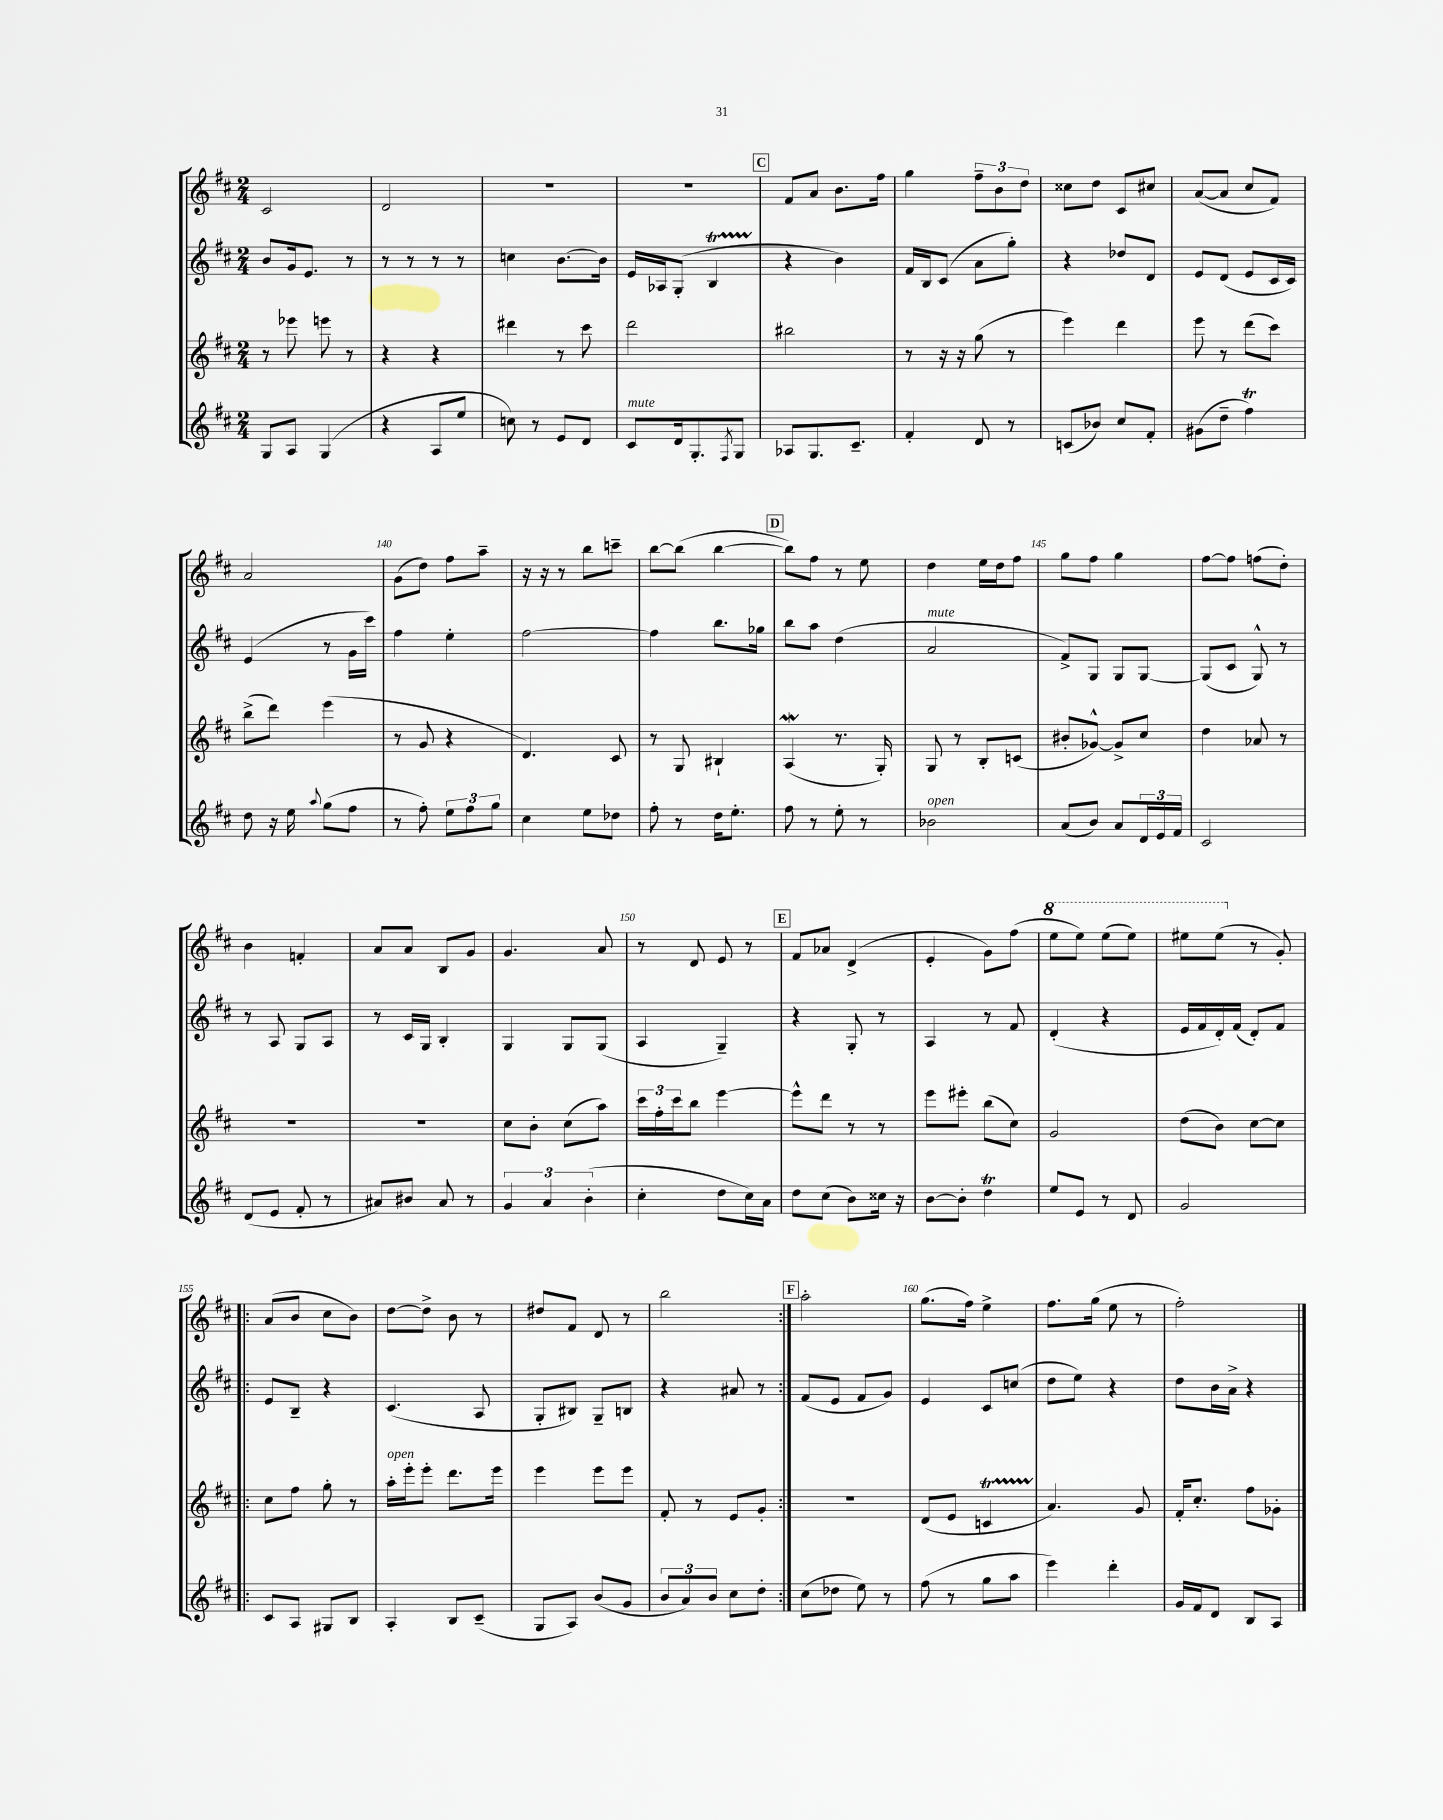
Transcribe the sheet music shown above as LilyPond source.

<<
\new StaffGroup <<
\new Staff = "s0" {
    \clef treble \key d \major \numericTimeSignature \time 2/4
    cis'2 |
    d'2 |
    r2 |
    r2 |
    \mark \markup { \box "C" } fis'8 a'8 b'8. fis''16 |
    g''4 \tuplet 3/2 { fis''8-- b'8 d''8 } |
    cisis''8 d''8 cis'8 cis''8 |
    a'8~( a'8 cis''8 fis'8) |
    a'2 |
    g'8( d''8) fis''8 a''8-- |
    r16 r16 r8 b''8 c'''8-- |
    b''8~ b''8( b''4~ |
    \mark \markup { \box "D" } b''8) fis''8 r8 e''8 |
    d''4 e''16 d''16 fis''8 |
    g''8 fis''8 g''4 |
    fis''8~ fis''8 f''8( d''8-.) |
    b'4 f'4-. |
    a'8 a'8 b8 g'8 |
    g'4. a'8 |
    r8 d'8 e'8 r8 |
    \mark \markup { \box "E" } fis'8 aes'8 d'4->( |
    e'4-. g'8) fis''8( |
    \ottava #1 e'''8 e'''8) e'''8( e'''8) |
    eis'''8 eis'''8( \ottava #0 r8 g'8-.) |
    \repeat volta 2 { a'8( b'8 cis''8 b'8) |
    d''8~ d''8-> b'8 r8 |
    dis''8 fis'8 d'8 r8 |
    b''2 | }
    \mark \markup { \box "F" } a''2-. |
    g''8.( fis''16) e''4-> |
    fis''8. g''16( e''8 r8 |
    fis''2-.) \bar "|." |
}
\new Staff = "s1" {
    \clef treble \key d \major \numericTimeSignature \time 2/4
    b'8 g'16 e'8. r8 |
    r8 r8 r8 r8 |
    c''4 b'8.~ b'16 |
    e'16 aes16 g8-.( b4\startTrillSpan |
    \mark \markup { \box "C" } r4\stopTrillSpan b'4) |
    fis'16 b16 cis'8( a'8 g''8-.) |
    r4 des''8 d'8 |
    e'8 d'8( e'8 cis'16 cis'16) |
    e'4( r8 g'16 cis'''16) |
    fis''4 e''4-. |
    fis''2~ |
    fis''4 b''8. ges''16 |
    \mark \markup { \box "D" } b''8 a''8 d''4( |
    a'2^\markup { \italic "mute" } |
    fis'8->) g8 g8 g8~ |
    g8( cis'8 g8-^) r8 |
    r8 a8 g8 a8 |
    r8 cis'16 g16 b4-. |
    g4 g8 g8( |
    a4 g4--) |
    \mark \markup { \box "E" } r4 g8-. r8 |
    a4 r8 fis'8 |
    d'4-.( r4 |
    e'16 fis'16 d'16-.) fis'16( d'8-.) fis'8 |
    \repeat volta 2 { e'8 b8-- r4 |
    cis'4.( a8 |
    g8-. bis8) g8-- b8 |
    r4 ais'8 r8 | }
    \mark \markup { \box "F" } fis'8( e'8 fis'8 g'8) |
    e'4 cis'8 c''8( |
    d''8 e''8) r4 |
    d''8 b'16 a'16-> r4 \bar "|." |
}
\new Staff = "s2" {
    \clef treble \key d \major \numericTimeSignature \time 2/4
    r8 ees'''8 e'''8 r8 |
    r4 r4 |
    dis'''4 r8 cis'''8 |
    d'''2 |
    \mark \markup { \box "C" } bis''2 |
    r8 r16 r16 g''8( r8 |
    e'''4) d'''4 |
    e'''8 r8 d'''8( cis'''8) |
    b''8->( d'''8) e'''4( |
    r8 g'8 r4 |
    d'4.) cis'8 |
    r8 g8 bis4-! |
    \mark \markup { \box "D" } a4\mordent( r8. g16-.) |
    g8 r8 b8-. c'8( |
    bis'8-. ges'8~-^) ges'8-> cis''8 |
    d''4 aes'8 r8 |
    R2 |
    R2 |
    cis''8 b'8-. cis''8( a''8) |
    \tuplet 3/2 { cis'''16 fis''16-. cis'''16 } b''8 e'''4~ |
    \mark \markup { \box "E" } e'''8-^ d'''8 r8 r8 |
    e'''8 eis'''8-. b''8( cis''8) |
    g'2 |
    d''8( b'8) cis''8~ cis''8 |
    \repeat volta 2 { cis''8 fis''8 g''8-. r8 |
    a''16-.^\markup { \italic "open" } e'''16-. e'''8-. d'''8. e'''16 |
    e'''4 e'''8 e'''8 |
    fis'8-. r8 e'8 g'8-. | }
    \mark \markup { \box "F" } R2 |
    d'8( e'8 c'4\startTrillSpan |
    a'4.\stopTrillSpan) g'8 |
    fis'16-. cis''8.-. fis''8 ges'8-. \bar "|." |
}
\new Staff = "s3" {
    \clef treble \key d \major \numericTimeSignature \time 2/4
    g8 a8 g4( |
    r4 a8 e''8 |
    c''8) r8 e'8 d'8 |
    cis'8^\markup { \italic "mute" } d'16 g8.-. \acciaccatura { fis8 } g8 |
    \mark \markup { \box "C" } aes8 g8. cis'8.-- |
    fis'4-. d'8 r8 |
    c'8( bes'8) cis''8 fis'8-. |
    gis'8( d''8-- fis''4\trill) |
    d''8 r16 e''16 \appoggiatura { a''8 } g''8( fis''8 |
    r8 fis''8-.) \tuplet 3/2 { e''8 fis''8 g''8 } |
    cis''4 e''8 des''8 |
    fis''8-. r8 d''16 e''8.-. |
    \mark \markup { \box "D" } fis''8 r8 e''8-. r8 |
    bes'2^\markup { \italic "open" } |
    a'8( b'8) a'8 \tuplet 3/2 { d'16 e'16 fis'16 } |
    cis'2 |
    d'8( e'8 fis'8-. r8 |
    ais'8) bis'8 ais'8 r8 |
    \tuplet 3/2 { g'4 a'4 b'4-.( } |
    cis''4-. d''8 cis''16) a'16 |
    \mark \markup { \box "E" } d''8 cis''8( b'8) cisis''16 r16 |
    b'8~ b'8-. d''4\trill |
    e''8 e'8 r8 d'8 |
    g'2 |
    \repeat volta 2 { cis'8 a8 gis8 b8 |
    a4-. b8 cis'8--( |
    g8 a8) b'8( g'8 |
    \tuplet 3/2 { b'8 a'8) b'8 } cis''8 d''8-. | }
    \mark \markup { \box "F" } cis''8( des''8 e''8) r8 |
    fis''8( r8 g''8 a''8 |
    e'''4) d'''4-. |
    g'16 fis'16 d'8 b8 a8 \bar "|." |
}
>>
>>
\layout { \context { \Score currentBarNumber = #131 \override BarNumber.break-visibility = ##(#f #t #t) barNumberVisibility = #(every-nth-bar-number-visible 5) } }
